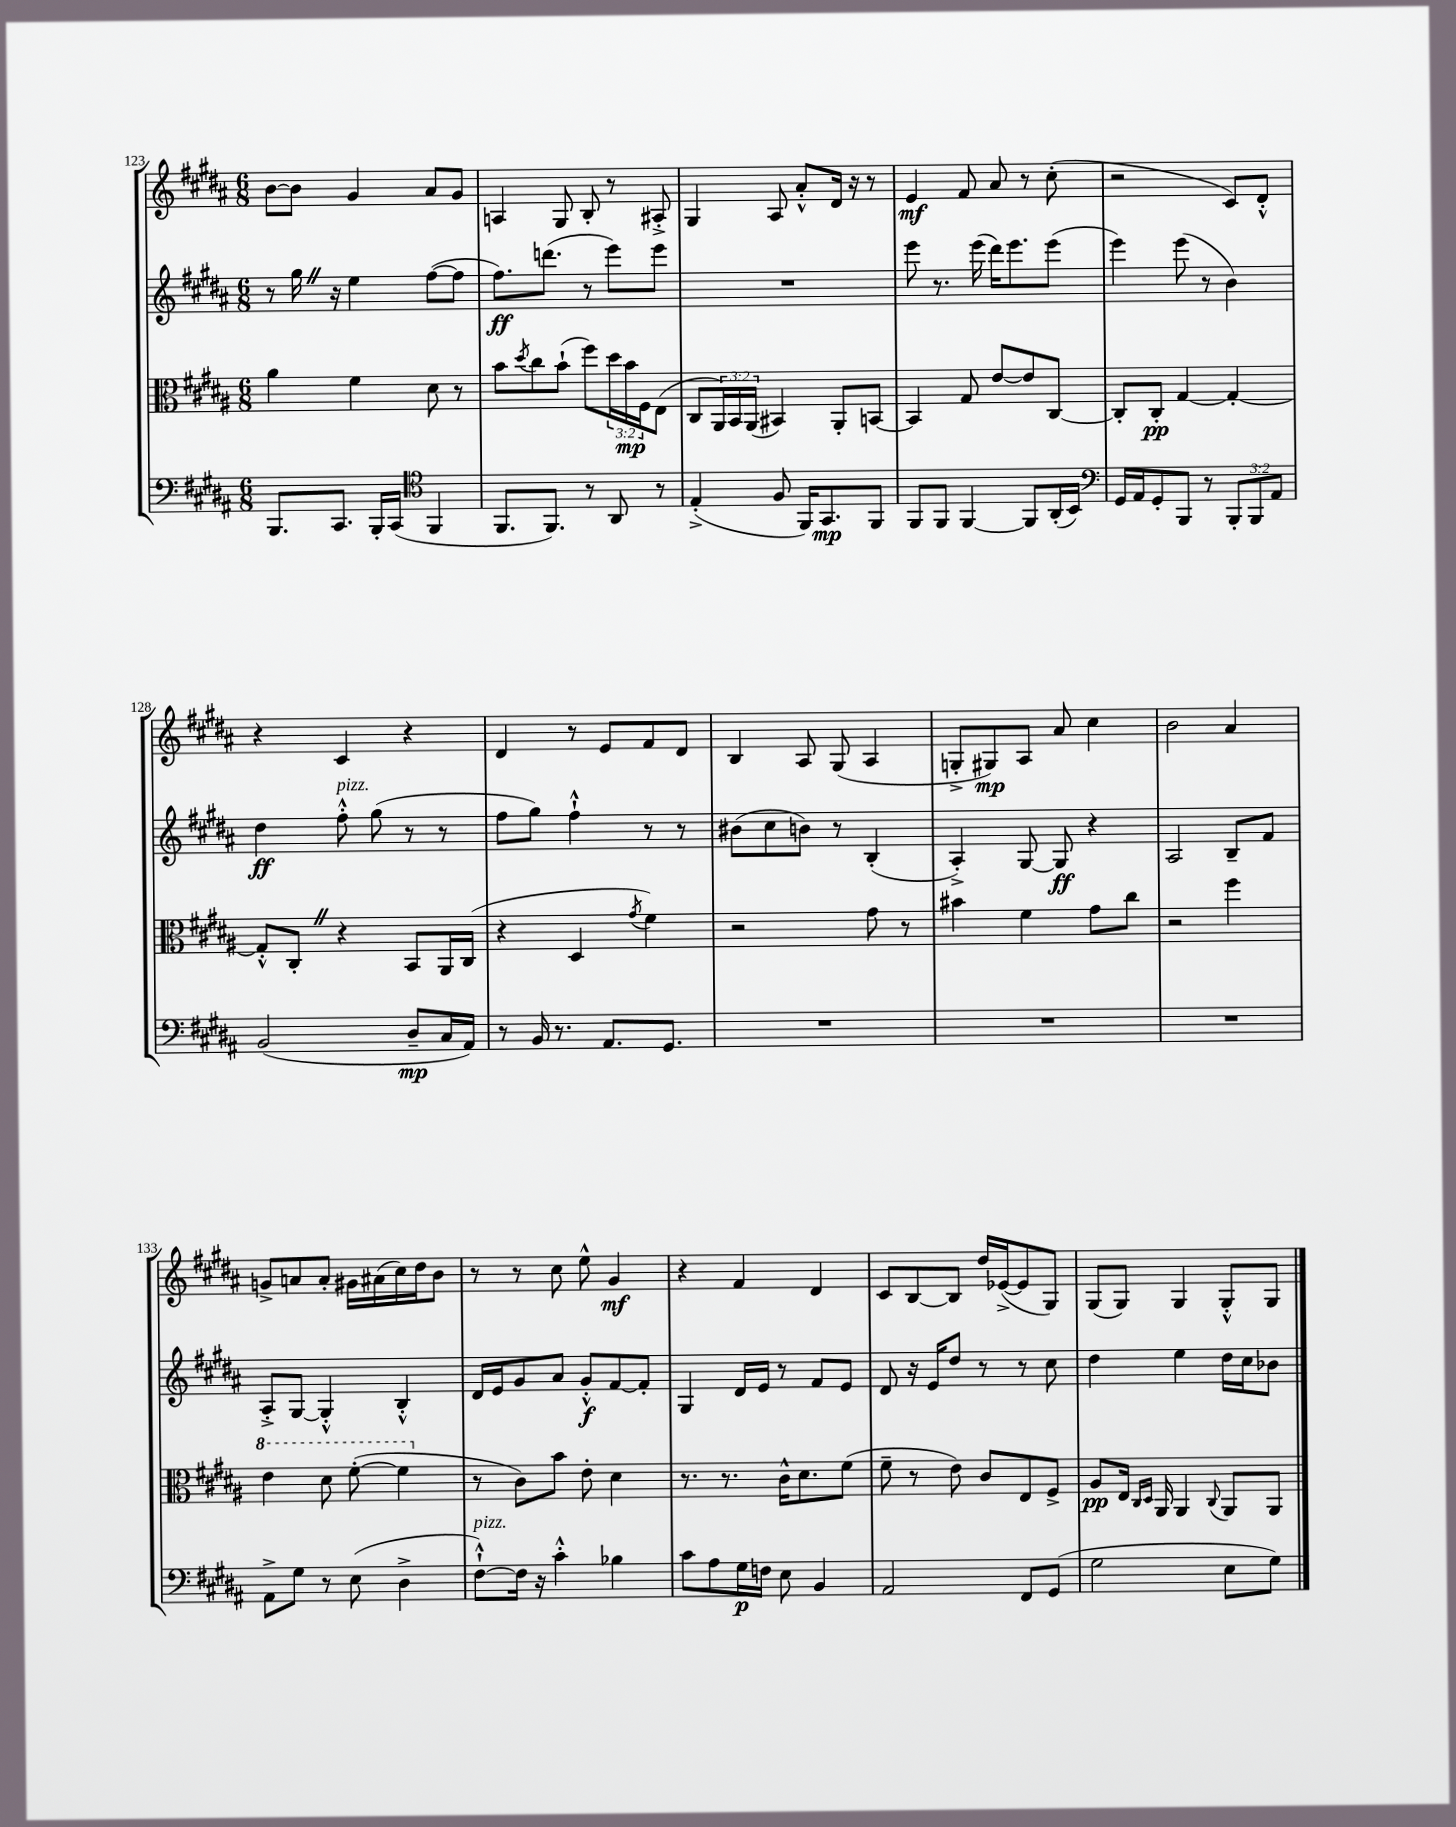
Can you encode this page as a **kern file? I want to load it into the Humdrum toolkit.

**kern	**dynam	**kern	**dynam	**kern	**dynam	**kern	**dynam
*part4	*part4	*part3	*part3	*part2	*part2	*part1	*part1
*staff4	*staff4	*staff3	*staff3	*staff2	*staff2	*staff1	*staff1
*clefF4	*	*clefC3	*	*clefG2	*	*clefG2	*
*k[f#c#g#d#a#]	*	*k[f#c#g#d#a#]	*	*k[f#c#g#d#a#]	*	*k[f#c#g#d#a#]	*
*M6/8	*	*M6/8	*	*M6/8	*	*M6/8	*
=123	=123	=123	=123	=123	=123	=123	=123
8.BBB/L	.	4a#\	.	8r	.	[8b\L	.
.	.	.	.	16gg#Z\	.	8b\J]	.
8.CC#/J	.	.	.	16r	.	.	.
.	.	4f#\	.	4ee\	.	4g#/	.
16BBB'/LL	.	.	.	.	.	.	.
(16CC#/JJ	.	.	.	.	.	.	.
*clefC4	*	*	*	*	*	*	*
4FF#/	.	8d#\	.	([8ff#\L	.	8a#/L	.
.	.	8r	.	8ff#\J]	.	8g#/J	.
=124	=124	=124	=124	=124	=124	=124	=124
8.FF#/L	.	8b\L	.	8.ff#\L)	ff	4An/	.
.	.	8qdd#/	.	.	.	.	.
.	.	8cc#\	.	.	.	.	.
8.FF#/J)	.	.	.	(8.dddn\J	.	.	.
.	.	(8b`\J	.	.	.	8G#/	.
8r	.	8ff#\L)	.	8r	.	8B'/	.
8AA#/	.	24dd#\L	.	8eee\L)	.	8r	.
.	.	24b\	mp	.	.	.	.
.	.	24F#\J	.	.	.	.	.
8r	.	(8E\J	.	8eee\J	.	8A#X'^/	.
=125	=125	=125	=125	=125	=125	=125	=125
(4E'^/	.	8C#/L	.	2.r	.	4G#/	.
.	.	24AA#/L)	.	.	.	.	.
.	.	24BB/	.	.	.	.	.
.	.	(24AA#/JJ	.	.	.	.	.
8F#/	.	4BB#X/)	.	.	.	8A#/	.
16FF#/KL)	.	.	.	.	.	8a#'^^/L	.
8.GG#/	mp	.	.	.	.	.	.
.	.	8AA#'/L	.	.	.	16d#/Jk	.
.	.	.	.	.	.	16r	.
8FF#/J	.	[8BBn/J	.	.	.	8r	.
=126	=126	=126	=126	=126	=126	=126	=126
8FF#/L	.	4BB/]	.	8eee\	.	4e/	mf
8FF#/J	.	.	.	8.r	.	.	.
[4FF#/	.	8G#/	.	.	.	8f#/	.
.	.	.	.	(16eee\	.	.	.
.	.	[8e/L	.	16ddd#\KL)	.	8a#/	.
.	.	.	.	8.eee\	.	.	.
8FF#/L]	.	8e/]	.	.	.	8r	.
(16AA#'/L	.	[8C#/J	.	(8eee\J	.	(8cc#'\	.
16BB/JJ)	.	.	.	.	.	.	.
=127	=127	=127	=127	=127	=127	=127	=127
*clefF4	*	*	*	*	*	*	*
16GG#/LL	.	8C#'/L]	.	4eee\)	.	2r	.
16AA#/J	.	.	.	.	.	.	.
8GG#'/	.	8C#'/J	pp	.	.	.	.
8BBB/J	.	[4G#/	.	(8eee\	.	.	.
8r	.	.	.	8r	.	.	.
12BBB'/L	.	4G#'/_	.	4b\)	.	8c#/L)	.
12BBB/	.	.	.	.	.	.	.
.	.	.	.	.	.	8d#'^^/J	.
12AA#/J	.	.	.	.	.	.	.
!!LO:LB:g=z
=128	=128	=128	=128	=128	=128	=128	=128
(2BB/	.	8G#'^^/L]	.	4dd#\	ff	4r	.
.	.	8C#'Z/J	.	.	.	.	.
!	!	!	!	!LO:TX:a:i:t=pizz.	!	!	!
.	.	4r	.	8ff#'^^\	.	4c#/	.
.	.	.	.	(8gg#\	.	.	.
8D#~/L	mp	8BB/L	.	8r	.	4r	.
16C#/L	.	16AA#/L	.	8r	.	.	.
16AA#/JJ)	.	(16C#/JJ	.	.	.	.	.
=129	=129	=129	=129	=129	=129	=129	=129
8r	.	4r	.	8ff#\L	.	4d#/	.
16BB/	.	.	.	8gg#\J)	.	.	.
8.r	.	.	.	.	.	.	.
.	.	4D#/	.	4ff#`^^\	.	8r	.
8.AA#/L	.	.	.	.	.	8e/L	.
.	.	8qg#/	.	.	.	.	.
.	.	4f#\)	.	8r	.	8f#/	.
8.GG#/J	.	.	.	.	.	.	.
.	.	.	.	8r	.	8d#/J	.
=130	=130	=130	=130	=130	=130	=130	=130
2.r	.	2r	.	(8b#X\L	.	4B/	.
.	.	.	.	8cc#\	.	.	.
.	.	.	.	8bn\J)	.	8A#/	.
.	.	.	.	8r	.	(8G#/	.
.	.	8g#\	.	(4B'/	.	4A#/	.
.	.	8r	.	.	.	.	.
=131	=131	=131	=131	=131	=131	=131	=131
2.r	.	4b#X\	.	4A#'^/)	.	8Gn'^/L	.
.	.	.	.	.	.	8G#X/)	mp
.	.	4f#\	.	[8G#/	.	8A#/J	.
.	.	.	.	8G#/]	ff	8a#/	.
.	.	8g#\L	.	4r	.	4cc#\	.
.	.	8cc#\J	.	.	.	.	.
=132	=132	=132	=132	=132	=132	=132	=132
2.r	.	2r	.	2A#/	.	2b\	.
.	.	4ff#\	.	8B~/L	.	4a#/	.
.	.	.	.	8f#/J	.	.	.
!!LO:LB:g=z
=133	=133	=133	=133	=133	=133	=133	=133
*	*	*8va	*	*	*	*	*
8AA#^\L	.	4ee\	.	8A#'^/L	.	8gn^/L	.
8G#\J	.	.	.	[8G#/J	.	8an/	.
8r	.	8dd#\	.	4G#'^^/]	.	8a'/J	.
(8E\	.	([8ff#'\	.	.	.	16g#X\LL	.
.	.	.	.	.	.	(16a#X\	.
4D#^\	.	4ff#\]	.	4B'^^/	.	16cc#\)	.
.	.	.	.	.	.	16dd#\J	.
.	.	.	.	.	.	8b\J	.
=134	=134	=134	=134	=134	=134	=134	=134
*	*	*X8va	*	*	*	*	*
!LO:TX:a:i:t=pizz.	!	!	!	!	!	!	!
[8F#`^^\L)	.	8r	.	16d#/LL	.	8r	.
.	.	.	.	16e/J	.	.	.
16F#\Jk]	.	8c#\L)	.	8g#/	.	8r	.
16r	.	.	.	.	.	.	.
4c#'^^\	.	8b\J	.	8a#/J	.	8cc#\	.
.	.	8e'\	.	8g#'^^/L	f	8ee^^\	.
4B-X\	.	4d#\	.	[8f#/	.	4g#/	mf
.	.	.	.	8f#'/J]	.	.	.
=135	=135	=135	=135	=135	=135	=135	=135
8c#\L	.	8.r	.	4G#/	.	4r	.
8A#\	.	.	.	.	.	.	.
.	.	8.r	.	.	.	.	.
16G#\L	p	.	.	16d#/LL	.	4f#/	.
16Fn\JJ	.	.	.	16e/JJ	.	.	.
8E\	.	16c#^^\KL	.	8r	.	.	.
.	.	8.d#\	.	.	.	.	.
4BB/	.	.	.	8f#/L	.	4d#/	.
.	.	(8f#\J	.	8e/J	.	.	.
=136	=136	=136	=136	=136	=136	=136	=136
2AA#/	.	8f#~\	.	8d#/	.	8c#/L	.
.	.	8r	.	16r	.	[8B/	.
.	.	.	.	16e/KL	.	.	.
.	.	8e\)	.	8dd#/J	.	8B/J]	.
.	.	8c#/L	.	8r	.	16dd#/LL	.
.	.	.	.	.	.	([16e-X^/J	.
8FF#/L	.	8E/	.	8r	.	8e-/]	.
(8GG#/J	.	8F#^/J	.	8cc#\	.	8G#/J)	.
=137	=137	=137	=137	=137	=137	=137	=137
2G#\	.	8A#/L	pp	4dd#\	.	(8G#/L	.
.	.	16E/Jk	.	.	.	8G#/J)	.
.	.	16qqC#/LL	.	.	.	.	.
.	.	16qqD#/JJ	.	.	.	.	.
.	.	16AA#/	.	.	.	.	.
.	.	4AA#/	.	4ee\	.	4G#/	.
.	.	8qqC#/	.	.	.	.	.
8E\L	.	8AA#/L	.	16dd#\LL	.	8G#'^^/L	.
.	.	.	.	16cc#\J	.	.	.
8G#\J)	.	8AA#/J	.	8b-X\J	.	8G#/J	.
==	==	==	==	==	==	==	==
*-	*-	*-	*-	*-	*-	*-	*-
